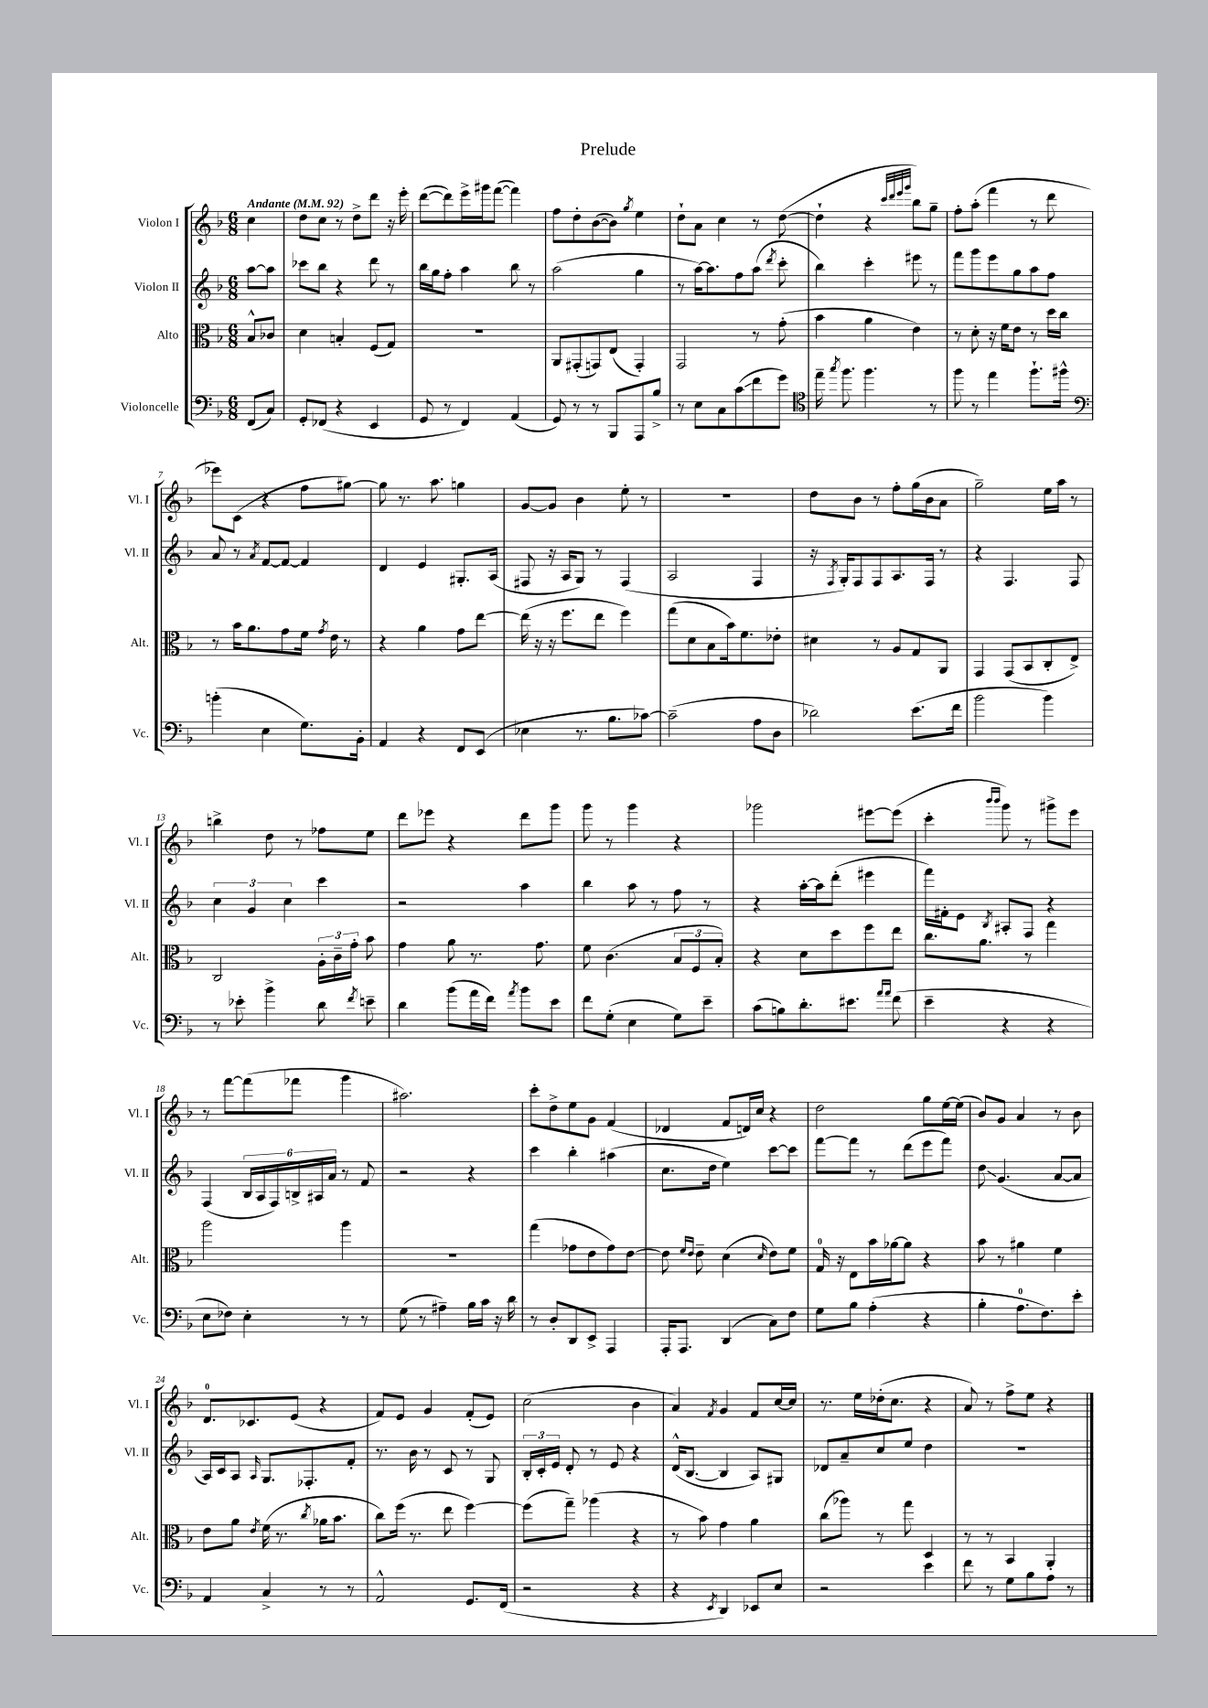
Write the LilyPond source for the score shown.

\header { title = "Prelude" }
<<
\new StaffGroup <<
\new Staff = "s0" \with { instrumentName = "Violon I" shortInstrumentName = "Vl. I" } {
    \clef treble \key f \major \numericTimeSignature \time 6/8 \partial 4 \tempo "Andante" 4 = 92
    \autoBeamOff c''4 |
    d''8[ c''8] r8 d''8[-> d'''8] r16 e'''16-. |
    d'''8[~( d'''8) e'''16-> gis'''16 f'''8]~( f'''4) |
    f''8[ d''8-. bes'8~( bes'8]) \acciaccatura { g''8 } e''4 |
    d''8[-! a'8] c''4 r8 d''8~( |
    d''4-! r4 \grace { c'''32[ d'''32 e'''32 g'''32] } bes''8[) g''8]-- |
    f''8[-. a''8]-.( f'''4 r8 d'''8 |
    ees'''8[) c'8]( r4 f''8[ gis''8]~) |
    gis''8 r8. a''8. g''4 |
    g'8[~ g'8] bes'4 e''8-. r8 |
    R2. |
    d''8[ bes'8] r8 f''8[-. g''16( bes'16 a'8] |
    g''2--) e''16[ a''16] r8 |
    b''4-> d''8 r8 fes''8[ e''8] |
    d'''8[ ees'''8] r4 d'''8[ g'''8] |
    g'''8 r8 g'''4 r4 |
    ges'''2 eis'''8[~ eis'''8]( |
    c'''4-. \grace { bes'''16[ bes'''16] } g'''8) r8 gis'''8[-> e'''8] |
    r8 f'''8[~ f'''8( fes'''8] g'''4 |
    ais''2.) |
    c'''8[-. d''8-> e''8 g'8] f'4( |
    des'4 f'8[ d'16) c''16] r4 |
    d''2 g''8[ e''16~ e''16]( |
    bes'8[) g'8] a'4 r8 bes'8 |
    d'8.[-0 ces'8. e'8]( r4 |
    f'8[) e'8] g'4 f'8[-.( e'8]) |
    c''2( bes'4 |
    a'4) \acciaccatura { f'8 } g'4 f'8[ c''16~ c''16] |
    r8. e''16[ des''16-.( c''8.] r4 |
    a'8) r8 f''8[-> e''8] r4 \bar "|." |
}
\new Staff = "s1" \with { instrumentName = "Violon II" shortInstrumentName = "Vl. II" } {
    \clef treble \key f \major \numericTimeSignature \time 6/8 \partial 4
    \autoBeamOff a''8[~ a''8] |
    ces'''8[ bes''8] r4 d'''8 r8 |
    bes''16[ g''16 f''8]-. a''4 bes''8 r8 |
    a''2( g''4 |
    r8 a''16[~) a''8. f''8 a''8]( \acciaccatura { d'''8 } c'''8-. |
    bes''4) c'''4-. eis'''8 r8 |
    f'''8[ g'''8 e'''8 g''8 a''8 f''8] |
    a'8 r8 \acciaccatura { a'8 } f'8[~ f'8]~ f'4 |
    d'4 e'4 gis8.[-. a16]( |
    fis8 r16 a16[ g8]) r8 fis4( |
    a2 f4 |
    r16 \acciaccatura { f8 } g16[-.) f8 f8 a8. f16] r8 |
    r4 f4. f8 |
    \tuplet 3/2 { c''4 g'4 c''4 } c'''4 |
    r2 a''4 |
    bes''4 a''8 r8 f''8 r8 |
    r4 a''16[~-. a''16 d'''8]-.( eis'''4 |
    f'''16[) fis'16-. e'8] \acciaccatura { bes8 } ais8[-. f8] r4 |
    f4( \tuplet 6/4 { bes16[ a16 f16) b16-> ais16 a'16] } r8 f'8 |
    r2 r4 |
    c'''4 bes''4-. ais''4( |
    c''8.[ d''16] e''4) c'''8[~ c'''8] |
    f'''8[~ f'''8] r8 d'''8[( e'''8 f'''8]) |
    d''8\glissando g'4.( a'8[~ a'8] |
    a16[) c'16 a8] \grace { a16 } g8.[ fes8.-. f'8]-. |
    r8. bes'16 r8 c'8 r8 g8 |
    \tuplet 3/2 { bes16[-. c'16-. e'16] } d'8-. r8 e'8 r4 |
    d'16[-^( bes8.]~ bes4 a8[) gis8] |
    des'8[ a'8-- c''8 e''8] d''4 |
    R2. \bar "|." |
}
\new Staff = "s2" \with { instrumentName = "Alto" shortInstrumentName = "Alt." } {
    \clef alto \key f \major \numericTimeSignature \time 6/8 \partial 4
    \autoBeamOff bes8[-^ ces'8] |
    d'4 b4-. f8[( g8]) |
    r2. |
    a,8[ gis,8-.( g,8) e8]( g,4-.) |
    g,2 r8 g'8-.( |
    bes'4 a'4 e'4) |
    r8 d'8-. r16 f'16[ e'8] r8 d''16[ c''16] |
    r8 bes'16[ a'8. g'8 f'16] \acciaccatura { g'8 } e'16 r8 |
    r4 a'4 g'8[ e''8]~ |
    e''16( r16 r16 f''8.[ e''8] f''4) |
    g''8[( d'8 bes8 bes'16) f'8. ees'8]-. |
    dis'4 r8 a8[ g8 a,8] |
    g,4 g,8[( bes,8 c8-. e8]->) |
    c2 \tuplet 3/2 { a16[-. c'16-- g'16]-. } bes'8 |
    g'4 a'8 r8. g'8. |
    f'8 c'4.( \tuplet 3/2 { bes8[ f8 bes8]-.) } |
    r4 d'8[ d''8 f''8 e''8] |
    c''8.[ a'8.] r8 g''4 |
    a''2 a''4 |
    R2. |
    g''4( ges'8[ e'8 ges'8) e'8]~ |
    e'8 \grace { f'16[ e'16] } e'8-- d'4( \grace { d'16 } e'8[) f'8] |
    g16-0 r16 e8[ bes'16 aes'16~ aes'8] r4 |
    bes'8 r8 ais'4 f'4 |
    e'8[ a'8] \acciaccatura { e'8 } f'16( r8. \acciaccatura { c''8 } aes'16[ bes'8.] |
    c''8[) f''16]( r8. e''8 f''4~) |
    f''8[( g''8]--) aes''4( r4 |
    r8 bes'8) g'4 a'4 |
    c''8[( aes''8]) r8 g''8 d4 |
    r8 r8 bes,4 a,4-. \bar "|." |
}
\new Staff = "s3" \with { instrumentName = "Violoncelle" shortInstrumentName = "Vc." } {
    \clef bass \key f \major \numericTimeSignature \time 6/8 \partial 4
    \autoBeamOff f,8[( c8]) |
    g,8[-. fes,8]( r4 e,4 |
    g,8 r8 f,4) a,4( |
    g,8) r8 r8 bes,,8[ a,,8 bes8]-> |
    r8 e8[ c8 c'8\glissando( f'8 g'8]) |
    \clef tenor e''16-- \acciaccatura { g''8 } f''8. f''4. r8 |
    f''8 r8 e''4 f''8.[-! fis''16]-^ |
    \clef bass b'4-.( e4 g8.[) bes,16]-. |
    a,4 r4 f,8[ e,8]( |
    ees4 r8. bes8.[ ces'8]~) |
    ces'2--( a8[ d8] |
    des'2) e'8.[( f'16] |
    bes'2 bes'4) |
    r8 ees'8-. bes'4-> d'8 \acciaccatura { f'8 } e'8-- |
    d'4 bes'8[( a'16 f'16]) \acciaccatura { a'8 } bes'8[ e'8] |
    f'8[ g8]-.( e4 g8[) e'8]-- |
    c'8[( b8) d'8.-. eis'8.] \grace { a'16[ a'16] } f'8( |
    e'4-- r4 r4 |
    e8[ fes8]) e4-. r8 r8 |
    g8( r8 ais4--) bes16[ c'16] r16 d'16 |
    r8 d8[-. d,8 e,8]-> a,,4 |
    a,,16[-. a,,8.] d,4( c8[) f8] |
    g8[ bes8] a4-.( r4 |
    bes4-. a8.[-0 f8.) e'8]-. |
    a,4 c4-> r8 r8 |
    a,2-^ g,8.[ f,16]( |
    r2 r4 |
    r4 \acciaccatura { e,8 } d,4) ees,8[ e8] |
    r2 e'4 |
    f'8 r8 g8[ bes8 a8] r8 \bar "|." |
}
>>
>>
